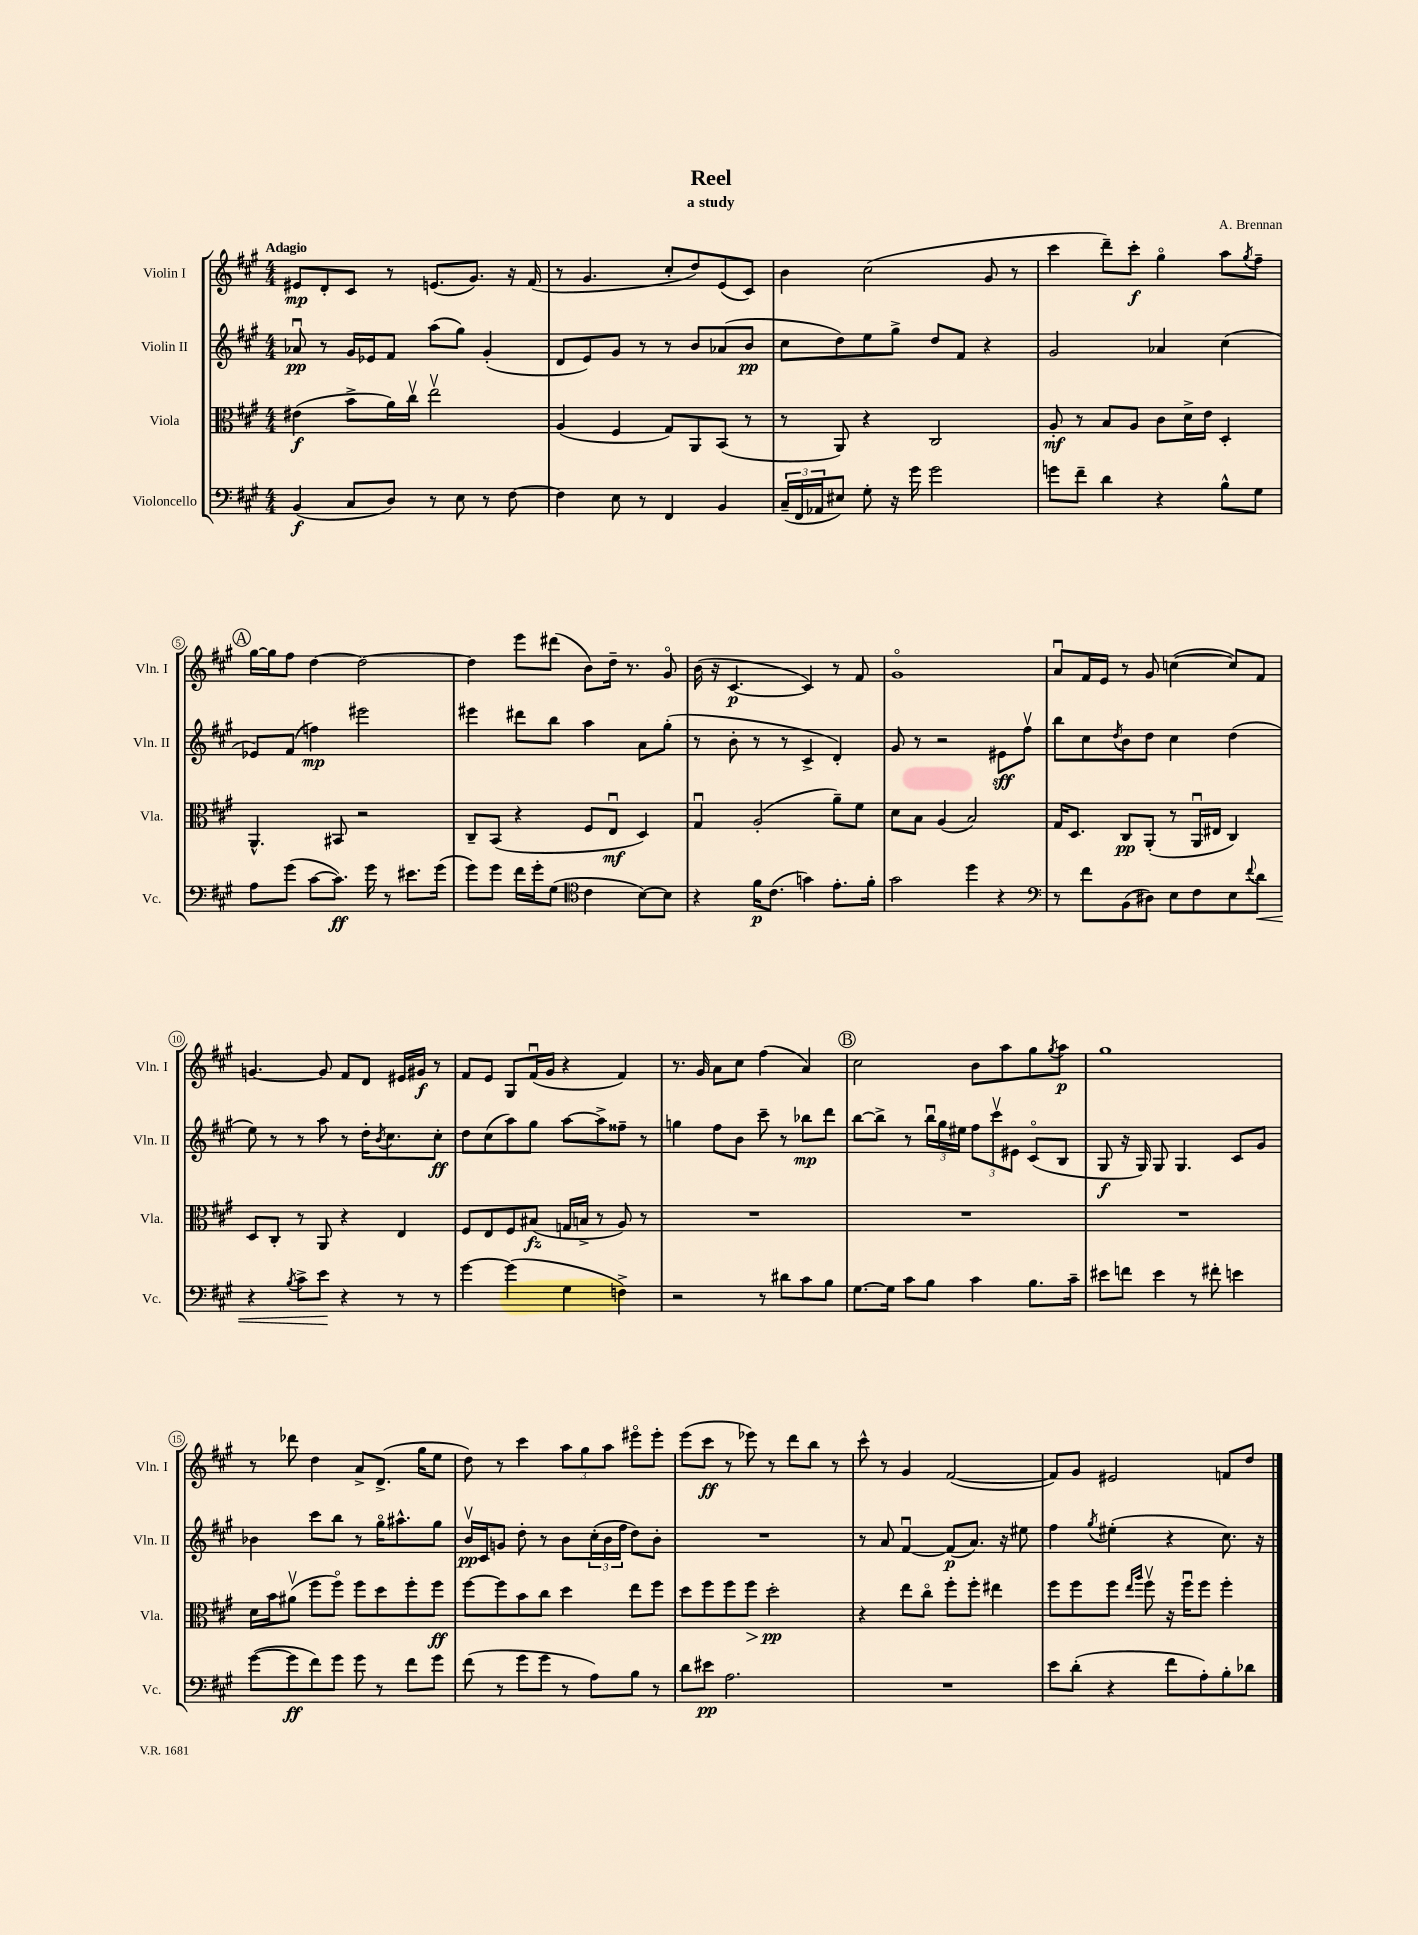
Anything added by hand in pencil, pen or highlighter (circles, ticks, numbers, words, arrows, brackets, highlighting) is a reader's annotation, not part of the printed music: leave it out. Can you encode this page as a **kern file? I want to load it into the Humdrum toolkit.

**kern	**kern	**kern	**kern
*staff4	*staff3	*staff2	*staff1
*clefF4	*clefC3	*clefG2	*clefG2
*k[f#c#g#]	*k[f#c#g#]	*k[f#c#g#]	*k[f#c#g#]
*M4/4	*M4/4	*M4/4	*M4/4
(4BB	(4e#	8a-u	8e#
.	.	8r	8d'
8C#	8b^	16g#	8c#
.	.	16e-	.
8D)	16a)	8f#	8r
.	16cc#v	.	.
8r	2eev	(8aa	(8.e
8E	.	8gg#)	.
.	.	.	8.g#)
8r	.	(4g#'	.
[8F#	.	.	16r
.	.	.	(16f#
=	=	=	=
4F#]	(4A	8d	8r
.	.	8e)	4.g#
8E	4F#	8g#	.
8r	.	8r	.
4FF#	8G#)	8r	8cc#'
.	8AA	8b	8dd)
4BB	(8BB	(8a-	(8e
.	8r	8b	8c#)
=	=	=	=
(24C#~	8r	8cc#	4b
24FF#	.	.	.
24AA-	.	.	.
8E#)	8AA)	8dd)	.
8G#'	4r	8ee	(2cc#
16r	.	8gg#^	.
16g#	.	.	.
2g#	2C#	8dd	.
.	.	8f#	.
.	.	4r	8g#
.	.	.	8r
=	=	=	=
8g	8A'	2g#	4ccc#
8f#~	8r	.	.
4d	8B	.	8ddd~)
.	8A	.	8ccc#'
4r	8c#	4a-	4gg#o
.	16d^	.	.
.	16e	.	.
8B^^	4D'	(4cc#	8aa
.	.	.	8qgg#
8G#	.	.	8ff#~
=	=	=	=
8A	4.AA^^	8e-)	[16gg#
.	.	.	16gg#]
(8g#	.	(8f#	8ff#
[8c#	.	4ff)	[4dd
8.c#])	8BB#	.	.
.	2r	2eee#	2dd_
16g#	.	.	.
8r	.	.	.
8.e#	.	.	.
(16g#	.	.	.
=	=	=	=
8g#)	8C#~	4eee#	4dd]
8g#	(8BB	.	.
16f#	4r	8ddd#	8eee
16g#'	.	.	.
(8G#	.	8bb	(8ddd#
*clefC4	*	*	*
4c#	8F#	4aa	8b)
.	8Eu	.	16dd~
.	.	.	8.r
[8B)	4D)	8a	.
8B]	.	(8gg#'	8g#o
=	=	=	=
4r	4G#u	8r	(16b
.	.	.	16r
.	.	8b'	[4.c#
16f#	(2A'	8r	.
(8.c#	.	.	.
.	.	8r	.
4g)	.	4c#^	4c#])
8.e'	8a~)	4d')	8r
.	8f#	.	8f#
16f#'	.	.	.
=	=	=	=
2g#	8d	8g#	1g#o
.	8B	8r	.
.	(4A	2r	.
4dd	2B)	.	.
4r	.	8e#	.
.	.	8ff#v	.
=	=	=	=
*clefF4	*	*	*
8r	16G#	8bb	8au
.	8.D	.	.
8f#	.	8cc#	16f#
.	.	.	16e
.	.	8qdd	.
(8BB	8C#	8b	8r
8D#)	(8AA'	8dd	8g#
8E	8r	4cc#	([4cc
8F#	16AAu	.	.
.	16E#	.	.
8E	4C#)	(4dd	8cc])
8qqf#	.	.	.
8d	.	.	8f#
=	=	=	=
4r	8D	8ee)	[4.g
.	8C#'	8r	.
8qB	.	.	.
8c#^	8r	8r	.
8e	8AA	8aa	8g]
4r	4r	8r	8f#
.	.	16dd'	8d
.	.	8qb	.
.	.	8.cc#	.
8r	4E	.	16e#
.	.	.	16g#
8r	.	8cc#'	8r
=	=	=	=
[4g#	8F#	8dd	8f#
.	8E	(8cc#	8e
(4g#]	8F#	8aa)	8G#
.	(8B#	8gg#	(16f#u
.	.	.	16g#
4G#	16G	[8aa	4r
.	16B^	.	.
.	8r	8aa^]	.
4F^)	8A)	8ff##~	4f#)
.	8r	8r	.
=	=	=	=
2r	1r	4gg	8.r
.	.	.	16g#
.	.	8ff#	8a
.	.	8b	8cc#
8r	.	8ccc#~	(4ff#
8d#	.	8r	.
8c#	.	8bb-	4a)
8B	.	8ddd	.
=	=	=	=
[8.G#	1r	[8bb	2cc#
.	.	8bb^]	.
16G#]	.	.	.
8c#	.	8r	.
8B	.	24bbu	.
.	.	24gg#	.
.	.	24ee#	.
4c#	.	12ff#	8b
.	.	12ccc#v	.
.	.	.	8aa
.	.	12e#	.
8.B	.	(8c#o	8gg#
.	.	.	8qgg#
.	.	8B	8aa
16c#~	.	.	.
=	=	=	=
8e#	1r	8G#	1gg#
8f	.	16r	.
.	.	16G#)	.
4e#	.	8G#	.
.	.	4.G#	.
8r	.	.	.
8f#'	.	.	.
4e	.	8c#	.
.	.	8g#	.
=	=	=	=
([8g#	16d	4b-	8r
.	16b	.	.
8g#]	(8a#v	.	8ddd-
8f#)	8ff#	8ccc#	4dd
8g#	8ff#o)	8bb	.
8g#	8ff#	8r	8a^
8r	8dd	16gg#o	(8.d^
.	.	8.aa#^^	.
8f#	8ff#'	.	.
.	.	.	16gg#
8g#	8ff#	8gg#	8ee
=	=	=	=
(8f#	[8ff#	16bv	8dd)
.	.	16c#	.
8r	8ff#]	8g	8r
8g#	8b	8dd'	4ccc#
8g#	8cc#	8r	.
8r	4dd	8b	12aa
.	.	.	12gg#
8A)	.	(24cc#'	.
.	.	24b	12aa
.	.	24ff#	.
8B	8ee	8dd)	8eee#o
8r	8ff#	8b'	8eee#'
=	=	=	=
8d	8dd	1r	(8eee
8e#	8ff#	.	8ccc#
2.A	8ff#	.	8r
.	8ff#	.	8eee-)
.	2dd'	.	8r
.	.	.	8ddd
.	.	.	8bb
.	.	.	8r
=	=	=	=
1r	4r	8r	8ccc#^^
.	.	8a	8r
.	8ee	[4f#u	4g#
.	8cc#o	.	.
.	8ff#'	(8f#]	([2f#
.	8ff#'	8.a)	.
.	4ee#	.	.
.	.	16r	.
.	.	8ee#	.
=	=	=	=
8e	8ff#	4ff#	8f#])
(8d'	8ff#	.	8g#
.	.	8qgg#	.
4r	8ff#	(4ee#'	2e#
.	16qqee	.	.
.	16qqaa	.	.
.	8ff#v	.	.
8f#	16r	4r	.
.	16ff#u	.	.
8A')	8ff#	.	.
8B'	4ff#'	8.cc#)	8f
8d-	.	.	8dd
.	.	16r	.
==	==	==	==
*-	*-	*-	*-
